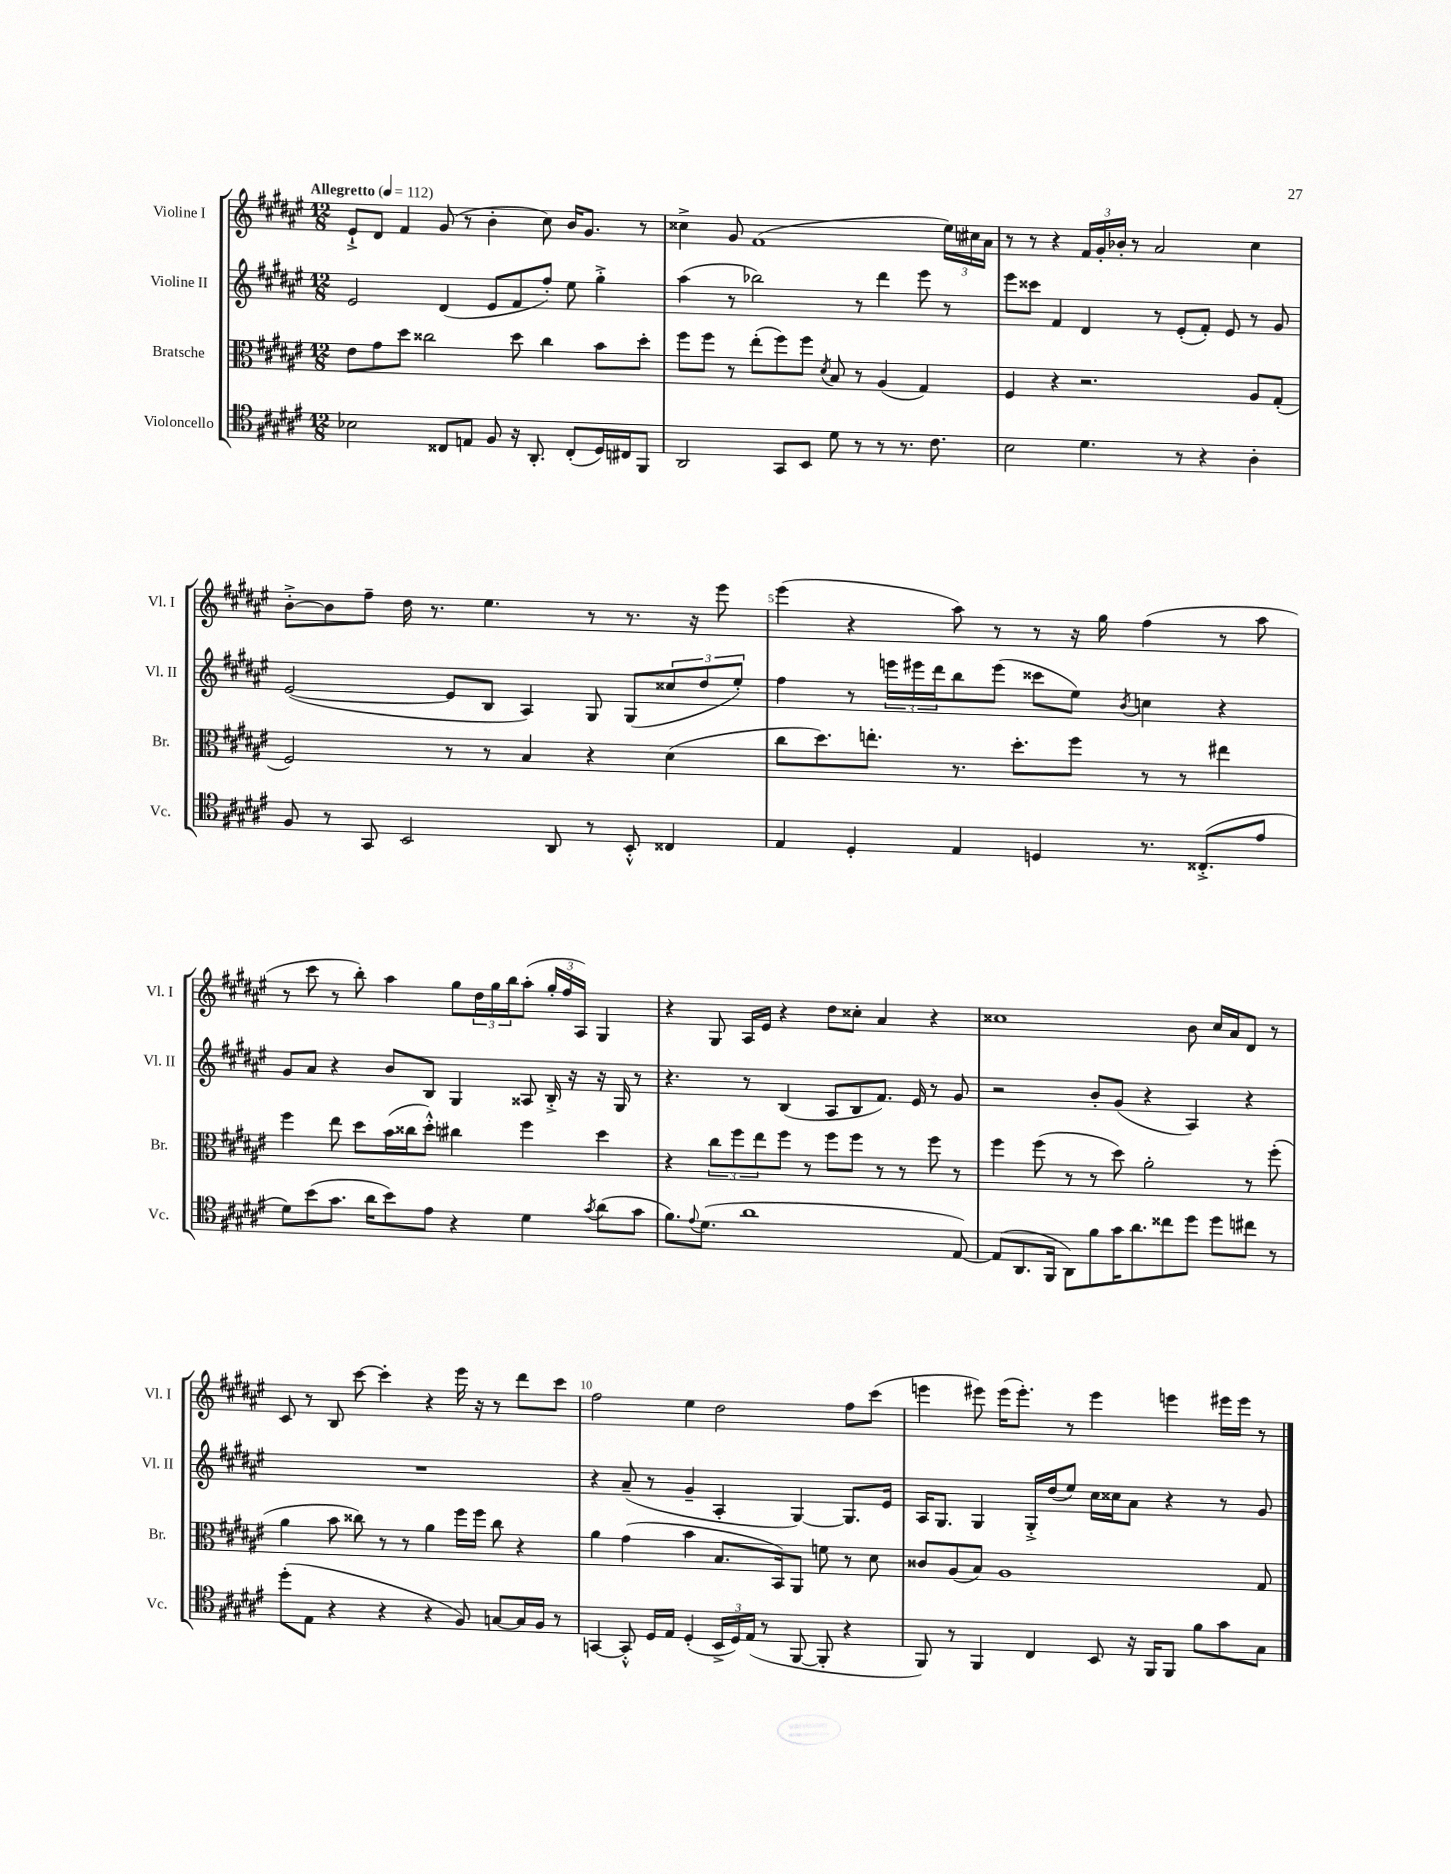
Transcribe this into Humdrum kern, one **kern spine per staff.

**kern	**kern	**kern	**kern
*staff4	*staff3	*staff2	*staff1
*clefC4	*clefC3	*clefG2	*clefG2
*k[f#c#g#d#a#e#]	*k[f#c#g#d#a#e#]	*k[f#c#g#d#a#e#]	*k[f#c#g#d#a#e#]
*M12/8	*M12/8	*M12/8	*M12/8
*MM112	*MM112	*MM112	*MM112
2B-	8e#	2e#	8e#`^
.	8g#	.	8d#
.	8dd#	.	4f#
.	2cc##	.	.
8C##	.	(4d#	(8g#
8E	.	.	8r
8F#	.	8e#	4b'
16r	8dd#	8f#	.
8.AA#'	.	.	.
.	4cc##	8ff#')	8cc#)
(8C##'	.	8ee#	16b
.	.	.	8.g#
16D#)	8b	4gg#'^	.
16C#	.	.	.
8FF#	8dd#'	.	8r
=	=	=	=
2AA#	8ff#	(4aa#	4cc##^
.	8ff#	.	.
.	8r	8r	8g#
.	(8ee#'	2bb-)	(1f#
8GG#	8ff#)	.	.
8BB	8ff#	.	.
.	8qd#	.	.
8d#	8B	.	.
8r	8r	8r	.
8r	(4A#	4ddd#	.
8.r	.	.	.
.	4G#)	8eee#	.
8.c#	.	.	.
.	.	8r	24ee#)
.	.	.	24cc#
.	.	.	24a#
=	=	=	=
2B	4F#	8eee#	8r
.	.	8ccc##	8r
.	4r	4f#	4r
4.d#	2.r	4d#	24f#
.	.	.	24g#'
.	.	.	24b-'
.	.	.	8r
.	.	8r	2a#
8r	.	(8e#'	.
4r	.	8f#')	.
.	.	8e#	.
4A#'	8A#	8r	4cc#
.	(8G#'	8g#	.
=	=	=	=
8F#	2F#)	([2e#	[8b'^
8r	.	.	8b]
8GG#	.	.	8ff#~
2BB	.	.	16dd#
.	.	.	8.r
.	8r	8e#]	.
.	8r	8B	4.ee#
.	4B	4A#)	.
8AA#	.	.	.
8r	4r	8G#	8r
8BB'^^	.	(8G#	8.r
4C##	(4d#	12cc##	.
.	.	.	16r
.	.	12dd#	.
.	.	.	8eee#
.	.	12ee#')	.
=	=	=	=
4E#	8cc#	4ff#	(4eee#
.	8.dd#)	.	.
4D#'	.	8r	4r
.	8.ee'	.	.
.	.	24eee	.
.	.	24eee#	.
.	.	24ddd#	.
4E#	8.r	8bb	8aa#)
.	.	(8eee#	8r
.	8.dd#'	.	.
4D	.	8ccc##	8r
.	8ff#	8ee#)	16r
.	.	.	16gg#
.	.	8qb	.
8.r	8r	4cc	(4ff#
.	8r	.	.
(8.C##'^	.	.	.
.	4ee#	4r	8r
8e#	.	.	8aa#
=	=	=	=
8d#)	4ff#	8g#	8r
(8b	.	8a#	8ccc#
8.g#	8ee#	4r	8r
.	8dd#	.	8bb')
16a#	.	.	.
8b)	(16b	8b	4aa#
.	16cc##	.	.
8e#	8dd#'^^)	8B	.
4r	4cc#	4G#	8gg#
.	.	.	24dd#
.	.	.	24gg#
.	.	.	24bb
4d#	4ff#	8A##	(8aa#'
.	.	16B'^	24gg#'
.	.	.	24ff#
.	.	16r	.
.	.	.	24A#)
8qg#	.	.	.
(8a#	4dd#	16r	4G#
.	.	16G#	.
8g#	.	8r	.
=	=	=	=
8.f#)	4r	4.r	4r
8qqe#	.	.	.
(8.d#	.	.	.
.	12cc#	.	8G#
.	12ff#	.	.
1a#	.	8r	16A#
.	12ee#	.	.
.	.	.	16e#
.	8ff#	(4B	4r
.	8r	.	.
.	8ff#	8A#	8dd#
.	8ff#	8B	8cc##'
.	8r	8.f#)	4a#
.	8r	.	.
.	.	16e#	.
.	8ff#	8r	4r
[8E#)	8r	8g#	.
=	=	=	=
(8E#]	4ff#	2r	1cc##
8.AA#	.	.	.
.	(8ff#	.	.
16FF#	.	.	.
8AA#)	8r	.	.
8f#	8r	8b'	.
16g#	8dd#)	(8g#	.
8.a#	.	.	.
.	2a#'	4r	.
8cc##	.	.	.
8dd#	.	4A#)	8b
8dd#	.	.	16cc##
.	.	.	16a#
8cc#	8r	4r	8d#
8r	(8ff#'	.	8r
=	=	=	=
(8dd#'	4a#	1.r	8c#
8E#	.	.	8r
4r	8b	.	8B
.	8cc##)	.	[8ccc#
4r	8r	.	4ccc#']
.	8r	.	.
4r	4a#	.	4r
8F#)	16ff#	.	16eee#
.	16ff#	.	16r
[8G	8cc##	.	8r
16G]	4r	.	8ddd#
16F#	.	.	.
8r	.	.	8ccc#
=	=	=	=
[4GG	4a#	4r	2ff#
8GG'^^]	(4g#	(8a#~	.
16D#	.	8r	.
16E#	.	.	.
(4D#'	4b	4g#~	4ee#
24BB^	8.B	4A#'	2dd#
24D#)	.	.	.
(24E#	.	.	.
8r	.	.	.
.	16BB)	.	.
[8FF#	8AA#	[4G#)	.
8FF#']	8f	.	.
4r	8r	8.G#]	8ff#
.	8d#	.	(8ccc#
.	.	16e#	.
=	=	=	=
8FF#)	8c##	16A#	4eee
.	.	8.G#	.
8r	(8A#	.	.
4FF#	8B)	4G#	8eee#)
.	1A#	.	(16eee#
.	.	.	8.eee#')
4C#	.	16G#'^	.
.	.	(16dd#	.
.	.	8ee#)	8r
8BB	.	16cc#	4eee#
.	.	16cc##	.
16r	.	8a#	.
16FF#	.	.	.
8FF#	.	4r	4eee
8f#	.	.	.
8g#	.	8r	16eee#
.	.	.	16eee#
8G#	8G#	8g#	8r
==	==	==	==
*-	*-	*-	*-
